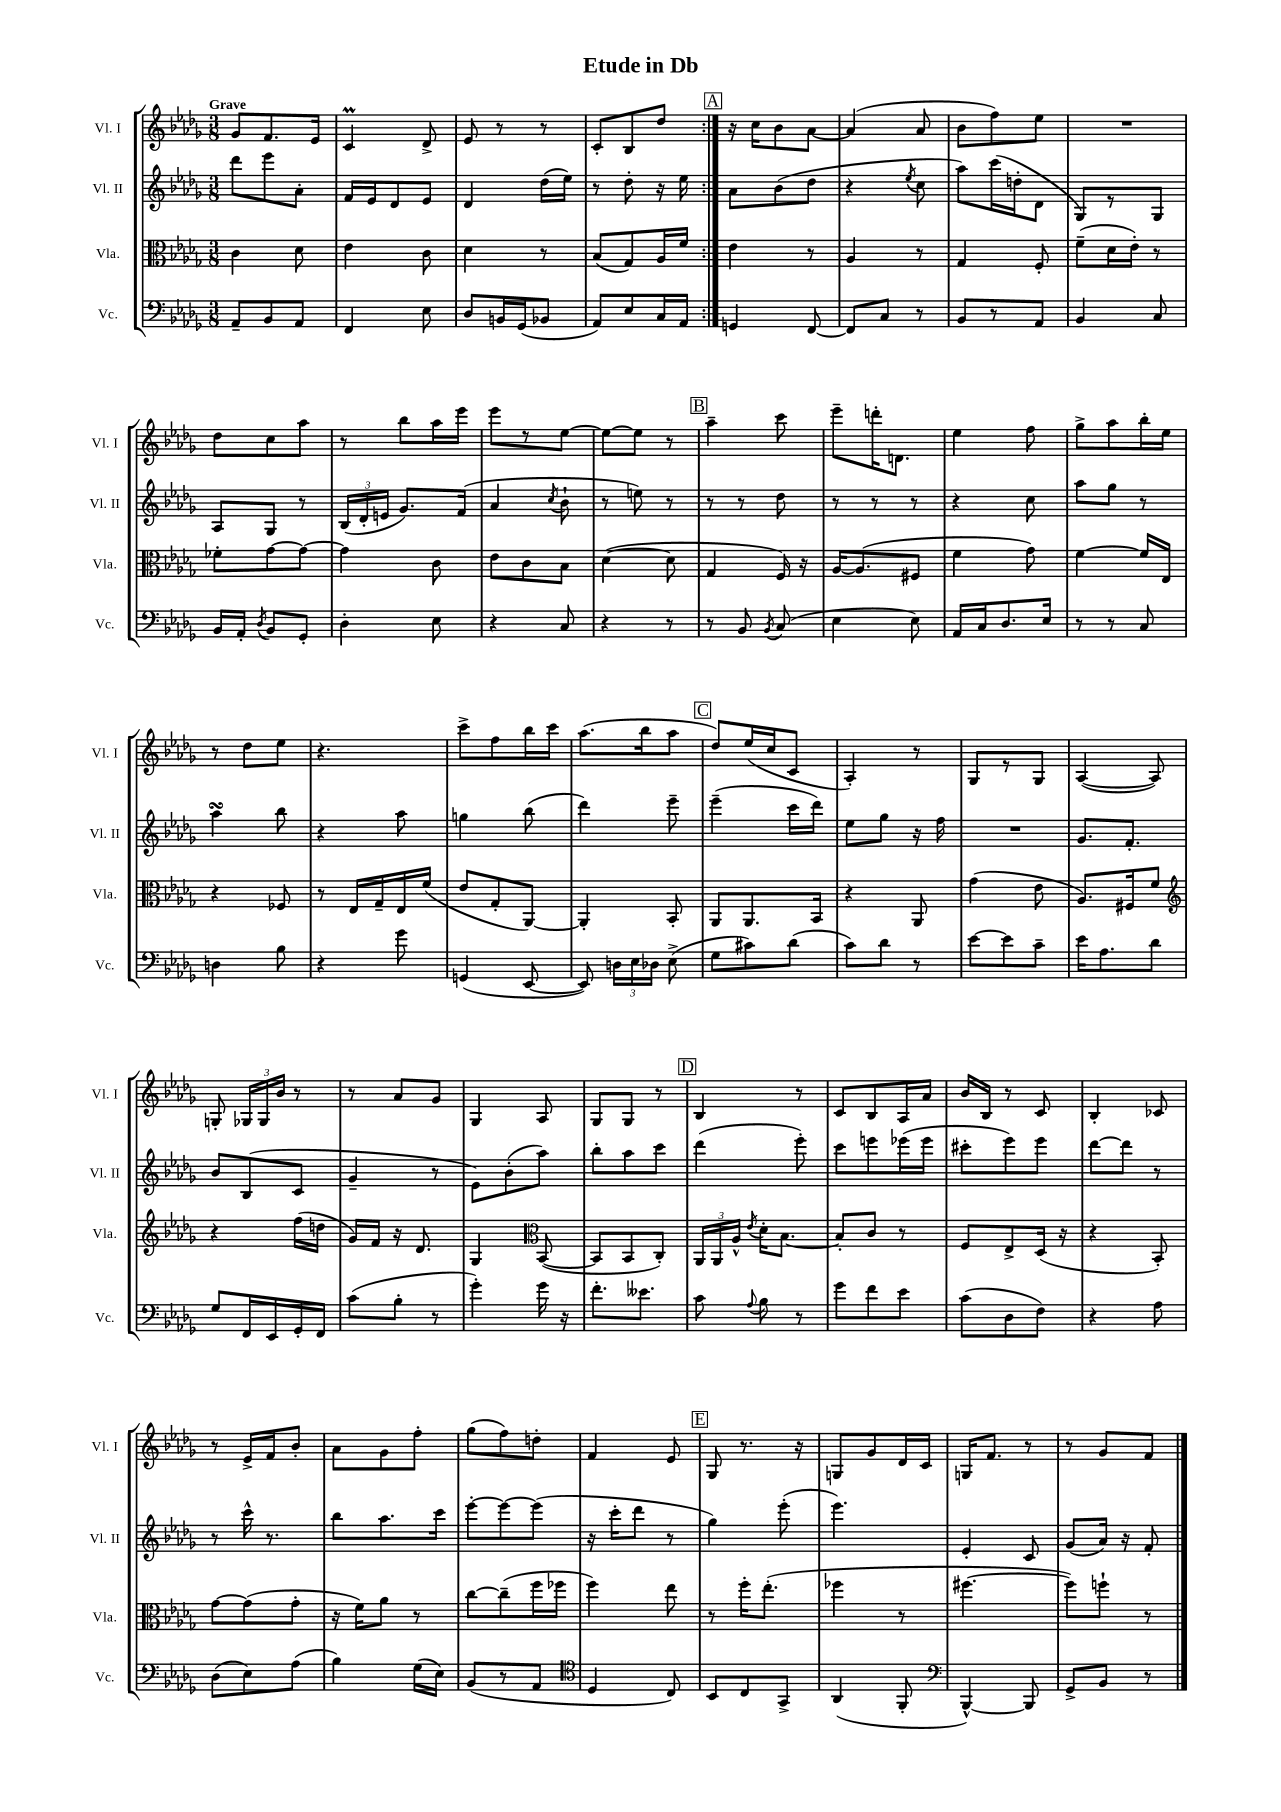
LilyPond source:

\header { title = "Etude in Db" }
<<
\new StaffGroup <<
\new Staff = "s0" \with { instrumentName = "Vl. I" shortInstrumentName = "Vl. I" } {
    \clef treble \key des \major \numericTimeSignature \time 3/8 \tempo "Grave"
    \autoBeamOff \repeat volta 2 { ges'8[ f'8. ees'16] |
    c'4\prall des'8-> |
    ees'8 r8 r8 |
    c'8[-. bes8 des''8] | }
    \mark \markup { \box "A" } r16 c''16[ bes'8 aes'8]~ |
    aes'4( aes'8 |
    bes'8[ f''8) ees''8] |
    R4. |
    des''8[ c''8 aes''8] |
    r8 bes''8[ aes''16 ees'''16] |
    ees'''8[ r8 ees''8]~ |
    ees''8[~ ees''8] r8 |
    \mark \markup { \box "B" } aes''4-- c'''8 |
    ees'''8[-- d'''16-. d'8.] |
    ees''4 f''8 |
    ges''8[-> aes''8 bes''16-. ees''16] |
    r8 des''8[ ees''8] |
    r4. |
    c'''8[-> f''8 bes''16 c'''16] |
    aes''8.[( bes''16 aes''8] |
    \mark \markup { \box "C" } des''8[) ees''16( c''16 c'8] |
    aes4-.) r8 |
    ges8[ r8 ges8] |
    aes4~( aes8) |
    g8-. \tuplet 3/2 { ges16[ ges16 bes'16] } r8 |
    r8 aes'8[ ges'8] |
    ges4 aes8 |
    ges8[ ges8] r8 |
    \mark \markup { \box "D" } bes4 r8 |
    c'8[ bes8 aes16 aes'16] |
    bes'16[ bes16] r8 c'8 |
    bes4-. ces'8 |
    r8 ees'16[-> f'16 bes'8]-. |
    aes'8[ ges'8 f''8]-. |
    ges''8[( f''8) d''8]-. |
    f'4 ees'8 |
    \mark \markup { \box "E" } ges8 r8. r16 |
    g8[ ges'8 des'16 c'16] |
    g16[ f'8.] r8 |
    r8 ges'8[ f'8] \bar "|." |
}
\new Staff = "s1" \with { instrumentName = "Vl. II" shortInstrumentName = "Vl. II" } {
    \clef treble \key des \major \numericTimeSignature \time 3/8
    \autoBeamOff \repeat volta 2 { des'''8[ ees'''8 aes'8]-. |
    f'16[ ees'16 des'8 ees'8] |
    des'4 des''16[( ees''16]) |
    r8 des''8-. r16 ees''16 | }
    \mark \markup { \box "A" } aes'8[ bes'8( des''8] |
    r4 \acciaccatura { ees''8 } c''8 |
    aes''8[) c'''16( d''16-. des'8] |
    ges8[) r8 ges8] |
    aes8[ ges8] r8 |
    \tuplet 3/2 { bes16[( des'16-. e'16] } ges'8.[) f'16]( |
    aes'4 \acciaccatura { c''8 } bes'8-! |
    r8 e''8) r8 |
    \mark \markup { \box "B" } r8 r8 des''8 |
    r8 r8 r8 |
    r4 c''8 |
    aes''8[ ges''8] r8 |
    aes''4\turn bes''8 |
    r4 aes''8 |
    g''4 bes''8( |
    des'''4) ees'''8-- |
    \mark \markup { \box "C" } ees'''4--( c'''16[ des'''16]) |
    ees''8[ ges''8] r16 f''16 |
    R4. |
    ges'8.[ f'8.]-. |
    bes'8[ bes8( c'8] |
    ges'4-- r8 |
    ees'8[) bes'8-.( aes''8]) |
    bes''8[-. aes''8 c'''8] |
    \mark \markup { \box "D" } des'''4( ees'''8-.) |
    c'''8[ e'''8 ees'''16( ees'''16] |
    cis'''8[-. ees'''8) ees'''8] |
    des'''8[~ des'''8] r8 |
    r8 c'''16-^ r8. |
    bes''8[ aes''8. c'''16] |
    ees'''8[~-. ees'''8~ ees'''8]( |
    r16 c'''16[-. des'''8] r8 |
    \mark \markup { \box "E" } ges''4) ees'''8-.( |
    ees'''4.) |
    ees'4-. c'8 |
    ges'8[( aes'16]) r16 f'8-. \bar "|." |
}
\new Staff = "s2" \with { instrumentName = "Vla." shortInstrumentName = "Vla." } {
    \clef alto \key des \major \numericTimeSignature \time 3/8
    \autoBeamOff \repeat volta 2 { c'4 des'8 |
    ees'4 c'8 |
    des'4 r8 |
    bes8[( ges8) aes16 f'16] | }
    \mark \markup { \box "A" } ees'4 r8 |
    aes4 r8 |
    ges4 f8-. |
    f'8[--( des'16 ees'16]-.) r8 |
    fes'8[-. ges'8~ ges'8]~ |
    ges'4 c'8 |
    ees'8[ c'8 bes8] |
    des'4~( des'8 |
    \mark \markup { \box "B" } ges4 f16) r16 |
    aes16[~ aes8.( fis8] |
    f'4 ges'8) |
    f'4~ f'16[ ees16] |
    r4 fes8 |
    r8 ees16[ ges16-- ees16 f'16]( |
    ees'8[ ges8-. aes,8]~) |
    aes,4-. bes,8-. |
    \mark \markup { \box "C" } aes,8[ aes,8. bes,16] |
    r4 aes,8 |
    ges'4( ees'8 |
    aes8.[) fis16 f'8] |
    \clef treble r4 f''16[( d''16] |
    ges'16[) f'16] r16 des'8. |
    ges4 \clef alto bes,8~( |
    bes,8[ bes,8 c8]-.) |
    \mark \markup { \box "D" } \tuplet 3/2 { aes,16[ aes,16 aes16]-^ } \acciaccatura { ees'8 } des'16[-. bes8.]~ |
    bes8[-. c'8] r8 |
    f8[ ees8-> des16]( r16 |
    r4 bes,8-.) |
    ges'8[~ ges'8( ges'8]-. |
    r16 f'16[) aes'8] r8 |
    c''8[~ c''8--( f''16 fes''16] |
    f''4) ees''8 |
    \mark \markup { \box "E" } r8 f''16[-. ees''8.]-.( |
    fes''4 r8 |
    fis''4.~ |
    fis''8[) f''8]-! r8 \bar "|." |
}
\new Staff = "s3" \with { instrumentName = "Vc." shortInstrumentName = "Vc." } {
    \clef bass \key des \major \numericTimeSignature \time 3/8
    \autoBeamOff \repeat volta 2 { aes,8[-- bes,8 aes,8] |
    f,4 ees8 |
    des8[ b,16 ges,16( bes,8] |
    aes,8[) ees8 c16 aes,16] | }
    \mark \markup { \box "A" } g,4 f,8~ |
    f,8[ c8] r8 |
    bes,8[ r8 aes,8] |
    bes,4 c8 |
    bes,16[ aes,16]-. \acciaccatura { des8 } bes,8[ ges,8]-. |
    des4-. ees8 |
    r4 c8 |
    r4 r8 |
    \mark \markup { \box "B" } r8 bes,8 \acciaccatura { bes,8 } c8( |
    ees4 ees8) |
    aes,16[ c16 des8. ees16] |
    r8 r8 c8 |
    d4 bes8 |
    r4 ges'8 |
    g,4( ees,8~ |
    ees,8) \tuplet 3/2 { d16[ ees16 des16] } ees8->( |
    \mark \markup { \box "C" } ges8[ cis'8) des'8]( |
    c'8[) des'8] r8 |
    ees'8[~ ees'8 c'8]-- |
    ees'16[ aes8. des'8] |
    ges8[ f,16 ees,16 ges,16-. f,16] |
    c'8[( bes8]-. r8 |
    ges'4-.) ges'16 r16 |
    f'8.[-. eeses'8.] |
    \mark \markup { \box "D" } c'8 \appoggiatura { aes8 } bes8 r8 |
    ges'8[ f'8 ees'8] |
    c'8[( des8 f8]) |
    r4 aes8 |
    des8[( ees8) aes8]( |
    bes4) ges16[( ees16]) |
    bes,8[( r8 aes,8] |
    \clef tenor des4 c8) |
    \mark \markup { \box "E" } bes,8[ c8 ges,8]-> |
    aes,4( f,8-. |
    \clef bass bes,,4~-^) bes,,8 |
    ges,8[-> bes,8] r8 \bar "|." |
}
>>
>>
\layout { \context { \Score \remove "Bar_number_engraver" } }
